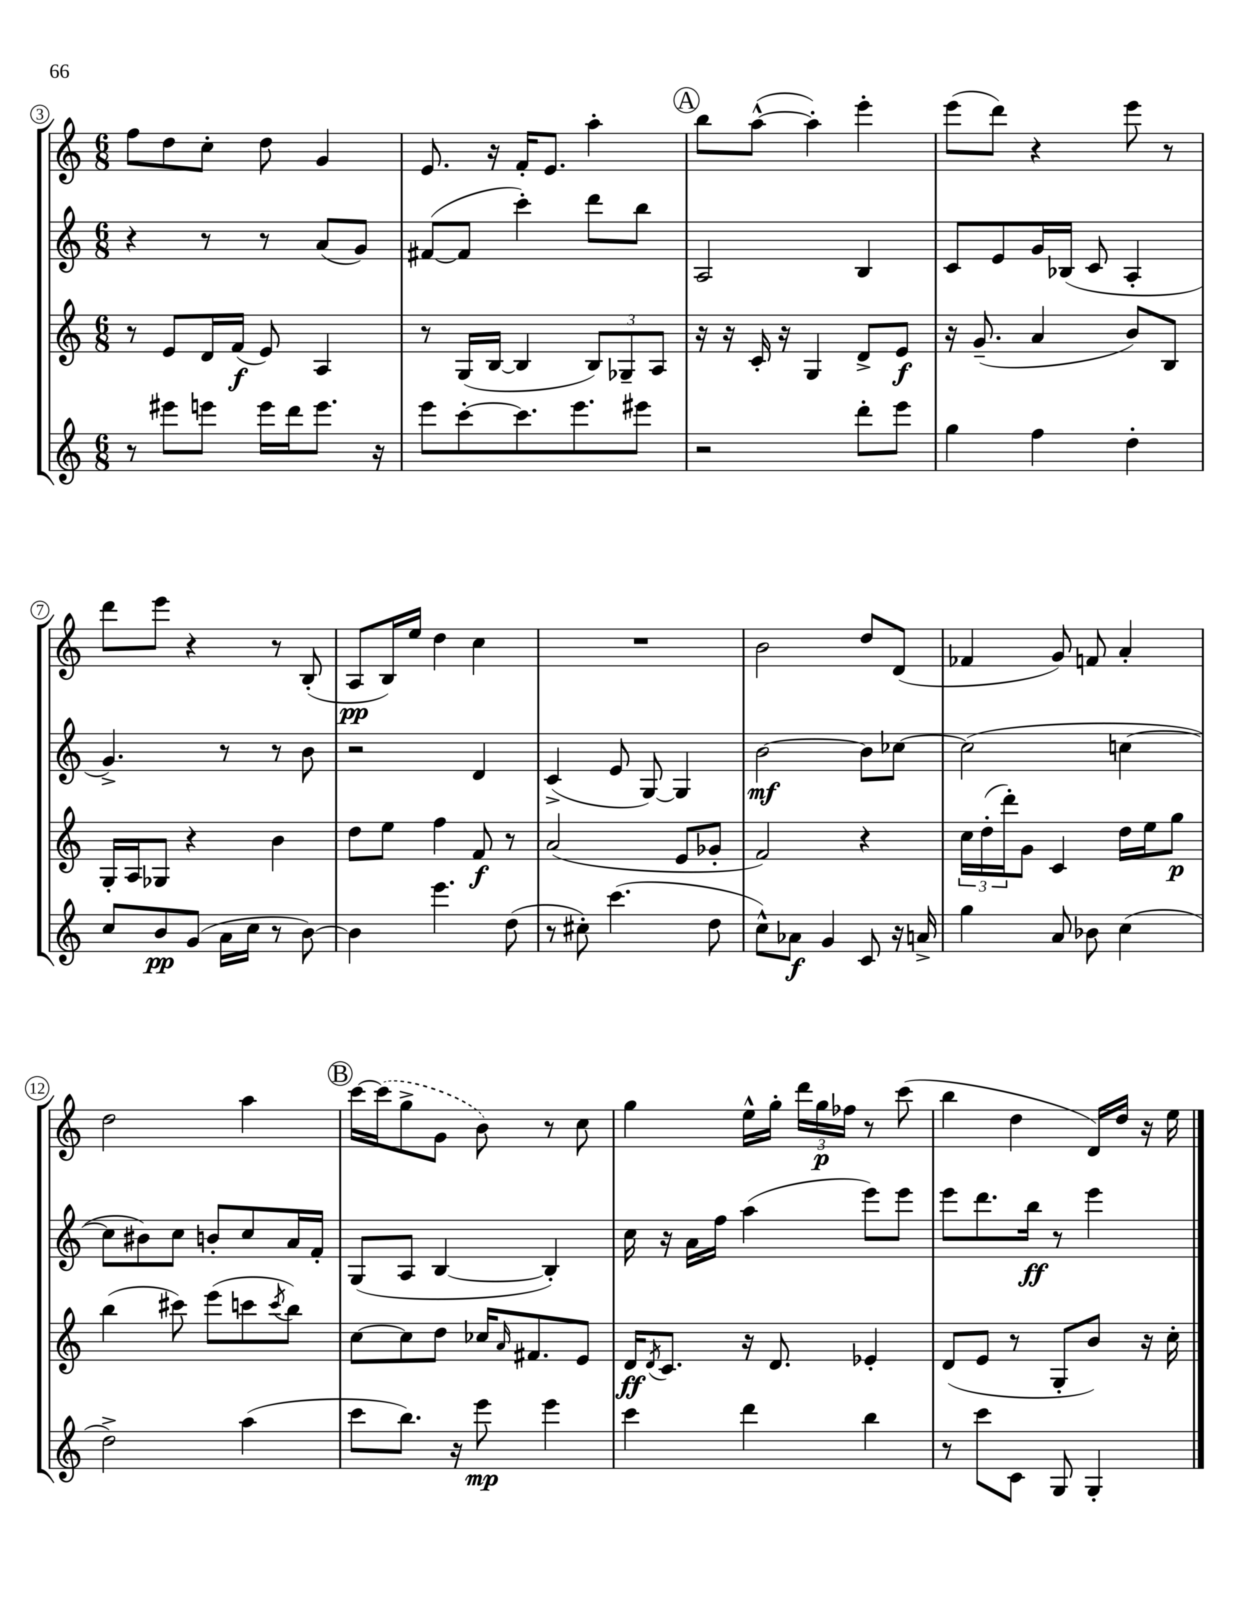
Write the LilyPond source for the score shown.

<<
\new StaffGroup <<
\new Staff = "s0" {
    \clef treble \key c \major \numericTimeSignature \time 6/8
    f''8 d''8 c''8-. d''8 g'4 |
    e'8. r16 f'16-. e'8. a''4-. |
    \mark \markup { \circle "A" } b''8 a''8~-^( a''4-.) e'''4-. |
    e'''8( d'''8) r4 e'''8 r8 |
    d'''8 e'''8 r4 r8 b8-.( |
    a8\pp b16) e''16 d''4 c''4 |
    R2. |
    b'2 d''8 d'8( |
    fes'4 g'8) f'8 a'4-. |
    d''2 a''4 |
    \mark \markup { \circle "B" } c'''16~ \once \slurDashed c'''16( g''8-> g'8 b'8) r8 c''8 |
    g''4 e''16-^ g''16-. \tuplet 3/2 { d'''16 g''16\p fes''16 } r8 c'''8( |
    b''4 d''4 d'16) d''16 r16 e''16 \bar "|." |
}
\new Staff = "s1" {
    \clef treble \key c \major \numericTimeSignature \time 6/8
    r4 r8 r8 a'8( g'8) |
    fis'8~( fis'8 c'''4-.) d'''8 b''8 |
    \mark \markup { \circle "A" } a2 b4 |
    c'8 e'8 g'16 bes16( c'8 a4-. |
    g'4.->) r8 r8 b'8 |
    r2 d'4 |
    c'4->( e'8 g8~) g4 |
    b'2~\mf b'8 ces''8~ |
    ces''2( c''4~ |
    c''8 bis'8) c''8 b'8-. c''8 a'16 f'16-. |
    \mark \markup { \circle "B" } g8( a8 b4~ b4-.) |
    c''16 r16 a'16 f''16 a''4( e'''8) e'''8 |
    e'''8 d'''8. b''16\ff r8 e'''4 \bar "|." |
}
\new Staff = "s2" {
    \clef treble \key c \major \numericTimeSignature \time 6/8
    r8 e'8 d'16 f'16\f( e'8) a4 |
    r8 g16( b16~ b4 \tuplet 3/2 { b8) ges8-- a8 } |
    \mark \markup { \circle "A" } r16 r16 c'16-. r16 g4 d'8-> e'8\f |
    r16 g'8.--( a'4 b'8) b8 |
    g16-. a16 ges8 r4 b'4 |
    d''8 e''8 f''4 f'8\f r8 |
    a'2( e'8 ges'8-. |
    f'2) r4 |
    \tuplet 3/2 { c''16 d''16-.( d'''16-.) } g'8 c'4 d''16 e''16 g''8\p |
    b''4( cis'''8) e'''8( c'''8 \acciaccatura { c'''8 } b''8) |
    \mark \markup { \circle "B" } c''8~ c''8 d''8 ces''16 \grace { a'16 } fis'8. e'8 |
    d'16\ff \acciaccatura { d'8 } c'8. r16 d'8. ees'4-. |
    d'8( e'8 r8 g8-. b'8) r16 c''16-. \bar "|." |
}
\new Staff = "s3" {
    \clef treble \key c \major \numericTimeSignature \time 6/8
    r8 eis'''8 e'''8 e'''16 d'''16 e'''8. r16 |
    e'''8 c'''8~-. c'''8. e'''8. eis'''8 |
    \mark \markup { \circle "A" } r2 d'''8-. e'''8 |
    g''4 f''4 d''4-. |
    c''8 b'8\pp g'8( a'16 c''16 r8 b'8~) |
    b'4 e'''4. d''8( |
    r8 cis''8-.) c'''4.( d''8 |
    c''8-^) aes'8\f g'4 c'8 r16 a'16-> |
    g''4 a'8 bes'8 c''4( |
    d''2->) a''4( |
    \mark \markup { \circle "B" } c'''8 b''8.) r16 e'''8\mp e'''4 |
    c'''4 d'''4 b''4 |
    r8 c'''8 c'8 g8 g4-. \bar "|." |
}
>>
>>
\layout { \context { \Score currentBarNumber = #3 \override BarNumber.stencil = #(make-stencil-circler 0.1 0.3 ly:text-interface::print) } }
